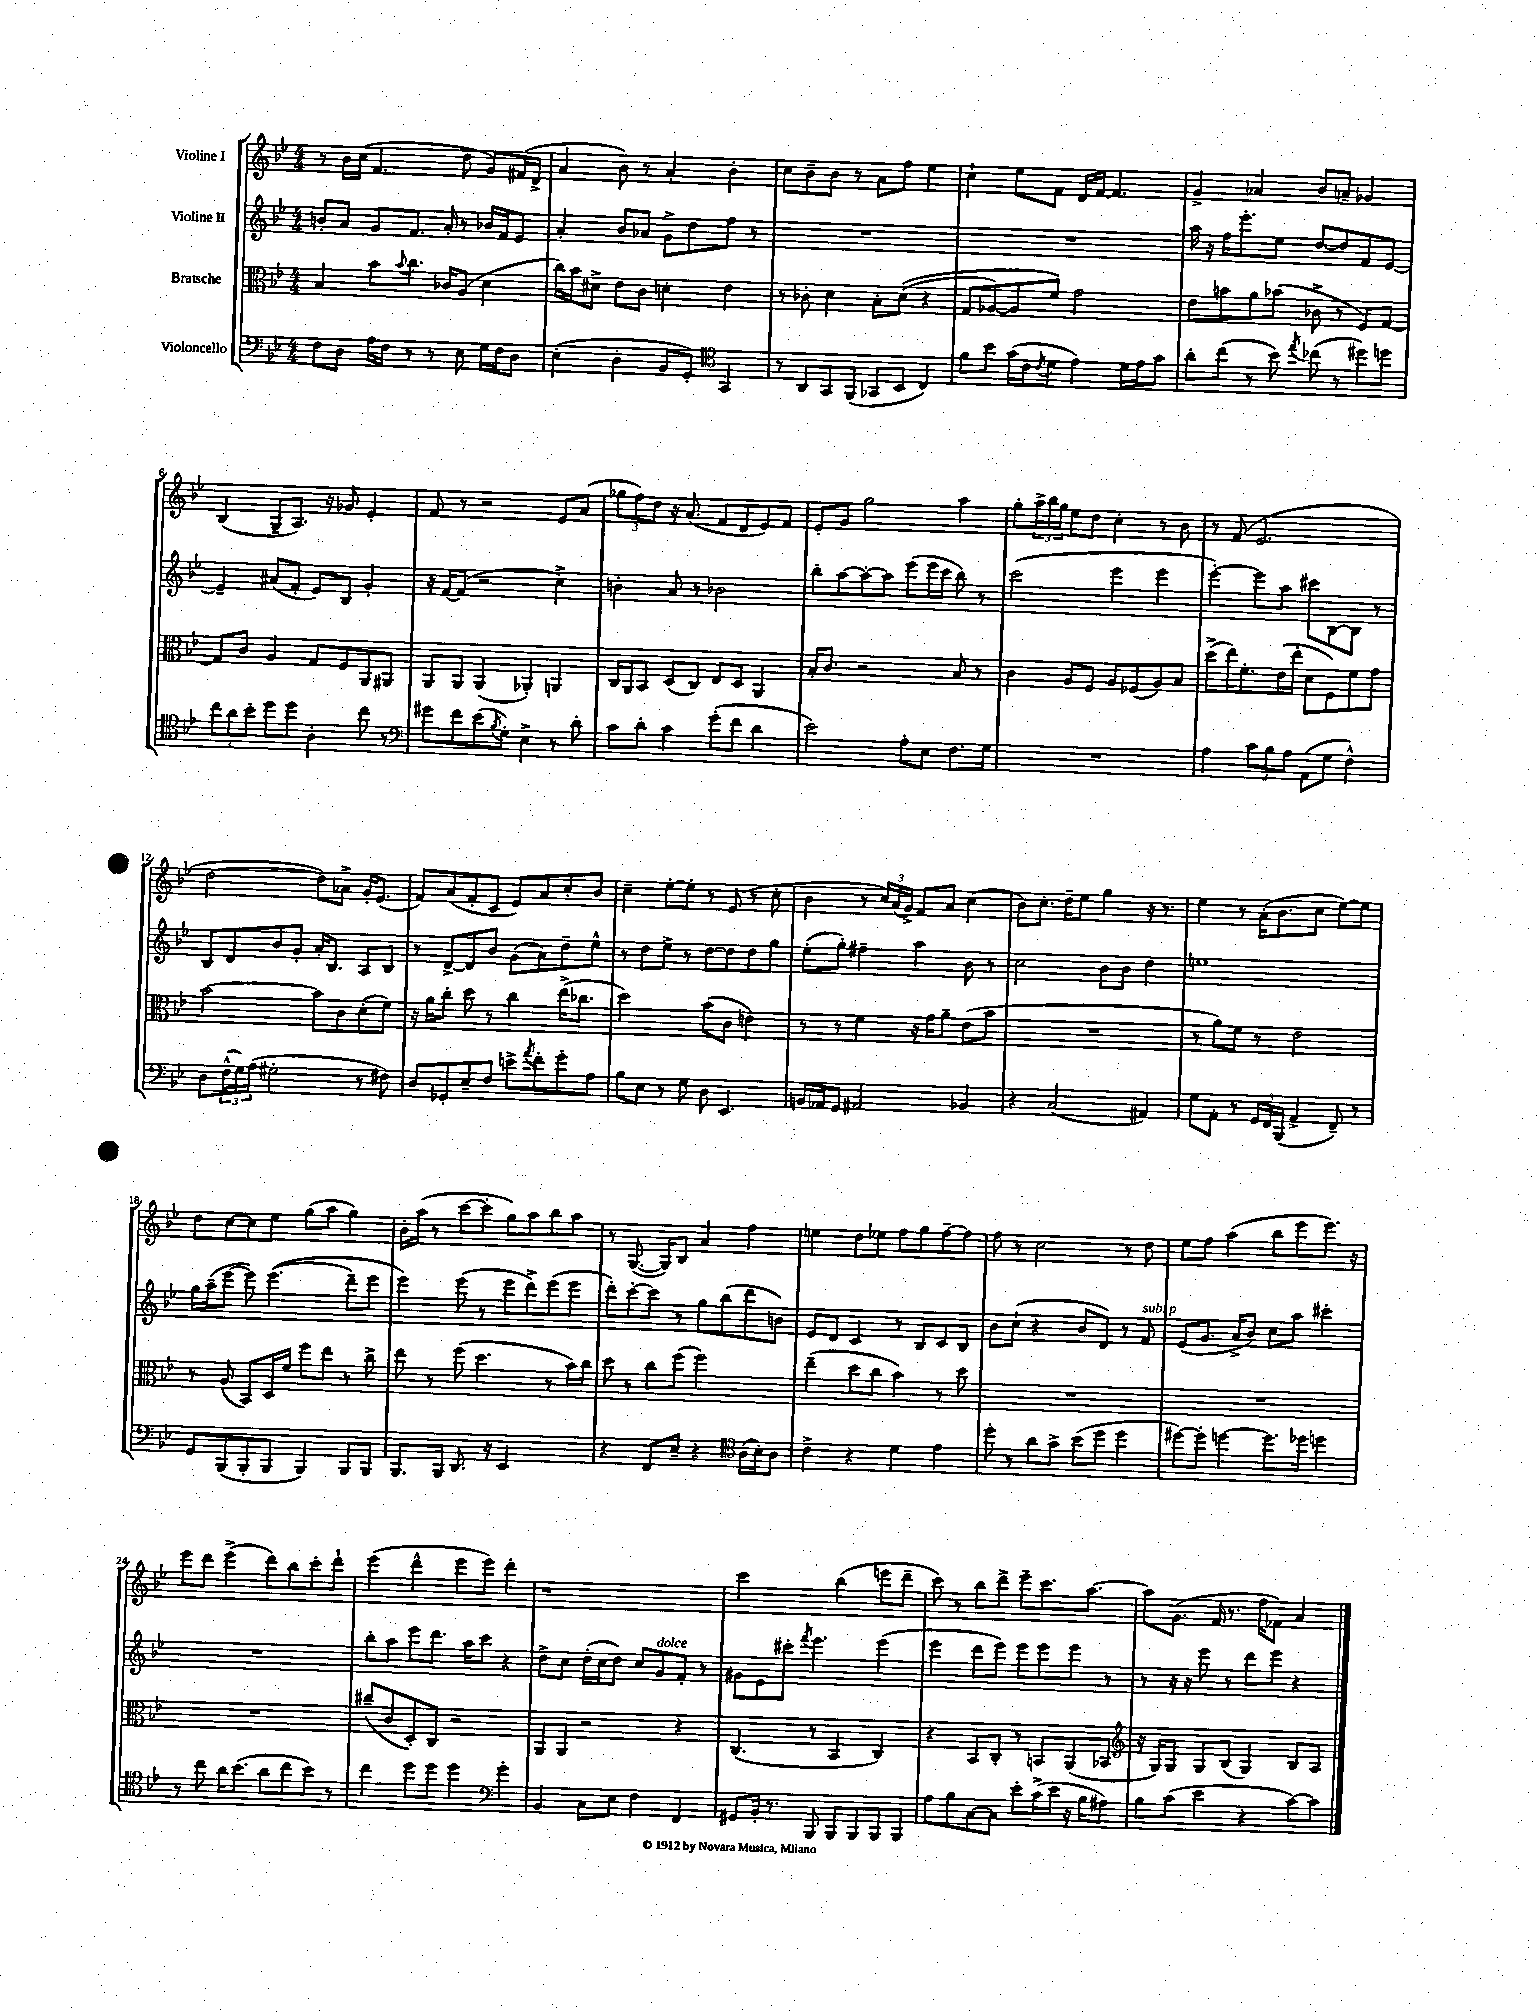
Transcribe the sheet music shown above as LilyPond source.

<<
\new StaffGroup <<
\new Staff = "s0" \with { instrumentName = "Violine I" } {
    \clef treble \key bes \major \numericTimeSignature \time 4/4
    r8 bes'16 c''16( f'4. d''8 g'8) fis'16( d'16-> |
    a'4 bes'8) r8 a'4-. bes'4-. |
    c''8 bes'8-- bes'8 r8 a'8 f''8 ees''4 |
    c''4-! ees''8 f'8 d'16 f'16~ f'4. |
    g'4-> aes'4 bes'8 a'8-- ges'4 |
    bes4( g8-- a8.) r16 ges'8 ees'4-. |
    f'8 r8 r2 ees'8 a'8( |
    \tuplet 3/2 { ges''8 f''8) d''8 } r16 a'8.( f'8 d'8 ees'8) f'8 |
    ees'8-. g'8 g''2 a''4 |
    g''8-. \tuplet 3/2 { a''16-> bes''16 g''16 } ees''8 d''8 c''4-. r8 bes'8 |
    r8 f'8( ees'2. |
    d''2~ d''8) aes'8-> g'16-. ees'8.( |
    f'8) a'8( f'8-. c'8 ees'8) a'8 c''8-. bes'8 |
    c''4-- ees''8~-. ees''8-. r8 ees'8( r8 c''8-. |
    bes'4 r8 \tuplet 3/2 { c''16) a'16( g'16->) } f'8 a'8 c''4( |
    bes'8) c''8.-. d''16-- ees''8 g''4 r16 r8. |
    ees''4 r8 a'16-.( bes'8. c''8 ees''8~) ees''8 |
    d''8 c''8~ c''8 ees''8 g''8( a''8 g''4) |
    bes'16-. a''16( r8 c'''8~ c'''8-. g''8) a''8 bes''8 a''8 |
    r8 g8.~( g16) bes8 a'4 f''4 |
    e''4 d''8 ees''8 f''8 g''8 f''8~-- f''8 |
    f''8 r8 c''2 r8 d''8 |
    ees''8 f''8 a''4( bes''8 ees'''8 ees'''8.) r16 |
    ees'''8 d'''8 ees'''4->( d'''8) bes''8 c'''8-. d'''8-! |
    ees'''4( d'''4-^ ees'''8 ees'''8) d'''4-. |
    r1 |
    c'''2 bes''4( e'''8 d'''8-- |
    c'''8) r8 bes''8 d'''8-> ees'''8-- c'''8. a''8.~ |
    a''8 g'8.( f'16 r8. f''16 fes'8) a'4 \bar "|." |
}
\new Staff = "s1" \with { instrumentName = "Violine II" } {
    \clef treble \key bes \major \numericTimeSignature \time 4/4
    b'8-. a'8 g'8 f'8. a'16-. r8 bes'16 f'16 ees'8 |
    a'4-. bes'8 aes'8 g'8-> d''8 f''8 r8 |
    R1 |
    R1 |
    a''16 r16 f''16 ees'''8.-. ees''8 d''8~ d''8 f'8 ees'8~ |
    ees'4-- ais'8( f'8-. ees'8) bes8 g'4-. |
    r16 f'16~ f'8( r2 c''4->) |
    b'4-. a'8 r8 bes'2 |
    bes''8-. a''8~ a''8~-. a''8 ees'''8( ees'''16 c'''16 bes''8) r8 |
    c'''2( ees'''4 ees'''4 |
    ees'''4~-.) ees'''8 a''8 cis'''8 bes8~ bes8 r8 |
    bes8 d'8 bes'8 g'8-. a'16-. bes8. a8 bes8 |
    r8 d'8~-> d'8 bes'8 g'8( a'8) d''8-- ees''8-^ |
    r8 d''8 ees''8-> r8 d''8~ d''8 d''8 g''8 |
    ees''8-.( g''8-.) fis''4-- a''4 bes'8 r8 |
    c''2 bes'8 bes'8 d''4 |
    e''1 |
    g''16 a''16--( ees'''8~ ees'''8) ees'''4.(\( d'''8--) ees'''8 |
    ees'''4\) ees'''8( r8 ees'''8 d'''8->) ees'''8( ees'''8 |
    d'''8-.) c'''8~-. c'''8 r8 g''8 bes''8( d'''8 b'8) |
    ees'8 d'8 c'4 r8 bes8 c'8 bes8 |
    bes'8 c''8-!( r4 bes'8 d'8) r8 f'8^\markup { \italic "sub. p" } |
    ees'8( g'8. a'16-> bes'8) c''8 a''8 cis'''4-. |
    R1 |
    bes''8-. a''8 ees'''8 d'''8. a''16 c'''8 r4 |
    d''8-> c''8 d''16-.( c''16 d''8) c''8 g'8^\markup { \italic "dolce" } f'8-. r8 |
    gis'8 ees'8 cis'''8-. \acciaccatura { f'''8 } ees'''4. ees'''4( |
    ees'''4 d'''8 ees'''8) ees'''8 ees'''8 ees'''8 r8 |
    r8 r16 r16 ees'''8 r8 d'''8 ees'''8 r4 \bar "|." |
}
\new Staff = "s2" \with { instrumentName = "Bratsche" } {
    \clef alto \key bes \major \numericTimeSignature \time 4/4
    bes4 bes'8 \appoggiatura { bes'8 } c''8. ces'16 a8( d'4 |
    c''16) bes'16 dis'8-> ees'8 c'8 d'4-. ees'4 |
    r8 ces'8-. d'4 bes8-. d'8(\( r4 |
    g8 aes8~) aes8 f'8\) g'2 |
    ees'8 b'8 a'8 bes'8( ces'8-> r8 f8) g8~ |
    g8 c'8 a4 g8 f8 a,8 ais,8 |
    a,8 a,8 a,4( aes,4-.) a,4 |
    c16 a,16 bes,8 d8( c8) ees8 d8 a,4 |
    bes16-. c'8. r2 bes8 r8 |
    c'4 a8 f8 a8 fes8( a8) bes8 |
    d''8->( ees''16) f'8.-. ees'16( ees''16-. d'8 f8) f'8 g'8 |
    bes'2~ bes'8 c'8 d'8-.( f'8) |
    r16 a'16 c''8-. d''8 r8 c''4 ees''16->( ces''8. |
    d''2) bes'8( c'8 e'4) |
    r8 r8 f'4 r16 g'16 a'8-- ees'8( bes'8 |
    R1 |
    r8 a'8) f'8 r8 ees'2 |
    r8 a8( bes,8) d16 f'16 f''8 ees''8 r8 c''8-> |
    ees''8 r8 f''8( d''4. r8 bes'16) c''16 |
    d''8 r8 c''8 f''8( f''2) |
    ees''4--( d''8 c''8 bes'4) r8 d''8 |
    R1 |
    R1 |
    R1 |
    cis''8--( c'8 d8-.) c8 r2 |
    a,8 a,8 r2 r4 |
    c4.( r8 bes,4 c4) |
    r4 bes,8 c8-. r8 b,8 a,8( bes,8 |
    \clef treble r16 g16) g8 g8 bes8( g4) bes8 a8 \bar "|." |
}
\new Staff = "s3" \with { instrumentName = "Violoncello" } {
    \clef bass \key bes \major \numericTimeSignature \time 4/4
    f8 d8 a16 f16 r8 r8 ees8 g16 f16 d8 |
    ees4-.( d4-. bes,8 g,8-.) \clef tenor g,4 |
    r8 a,8 g,8 f,8( ges,8 bes,8 c4) |
    f'8 bes'8 g'16( c'16 \acciaccatura { c'8 } d'8 ees'4) d'16 ees'16 g'8 |
    a'8-. c''8( r8 bes'8) \acciaccatura { ees''8 } ces''8( r8 dis''8) d''8 |
    \tuplet 3/2 { c''8 a'8 bes'8-. } d''8 d''8 a4-. c''8 r8 |
    \clef bass gis'8 f'8 ees'8( \acciaccatura { bes8 } g8-.) ees4-> r8 d'8-. |
    c'8 d'8-. c'4 g'8-.( f'8 d'4 |
    ees'2) a8-. ees8 f8. g16 |
    R1 |
    a4 \tuplet 3/2 { c'8 bes8 a8 } a,8( g8 f4-^) |
    d8 \tuplet 3/2 { f16-^( g16) a16( } gis2-. r8 fis8) |
    d8 ges,8-. ees8-- f8 e'8-> \acciaccatura { a'8 } f'8-. g'8-. a8 |
    bes8 ees8 r8 g8 d8 ees,4. |
    b,16 aes,16 g,8 ais,2 bes,4 |
    r4 c2( ais,4) |
    g8 a,8-. r8 \tuplet 3/2 { g,16 f,16 bes,,16( } a,4-> f,8--) r8 |
    g,8 bes,,8( bes,,8-. bes,,8 bes,,4) bes,,8 bes,,8 |
    bes,,8. bes,,16 d,8. r16 ees,2 |
    r4 f,8 ees8-- r4 \clef tenor a16( bes16-.) a8 |
    c'4-> r4 d'4 ees'4 |
    d''8-. r8 a'8 g'8-> bes'8( d''8 d''4 |
    dis''8~) dis''8-. d''4~ d''8. des''16 d''4 |
    r8 c''8 a'16 bes'8.( a'8 c''8 bes'8) r8 |
    c''4 d''8 d''8 d''4 \clef bass g'4-. |
    bes,4 c8 ees8 f4 f,4 |
    gis,8 bes,16-. r8. bes,,8 bes,,8 bes,,8 bes,,8 bes,,8 |
    a8 bes8 c8~ c8 ees'8-. c'16->( ees'16 r16 bes16 ais8) |
    bes8 c'8( ees'4 r4 c'8~) c'8 \bar "|." |
}
>>
>>
